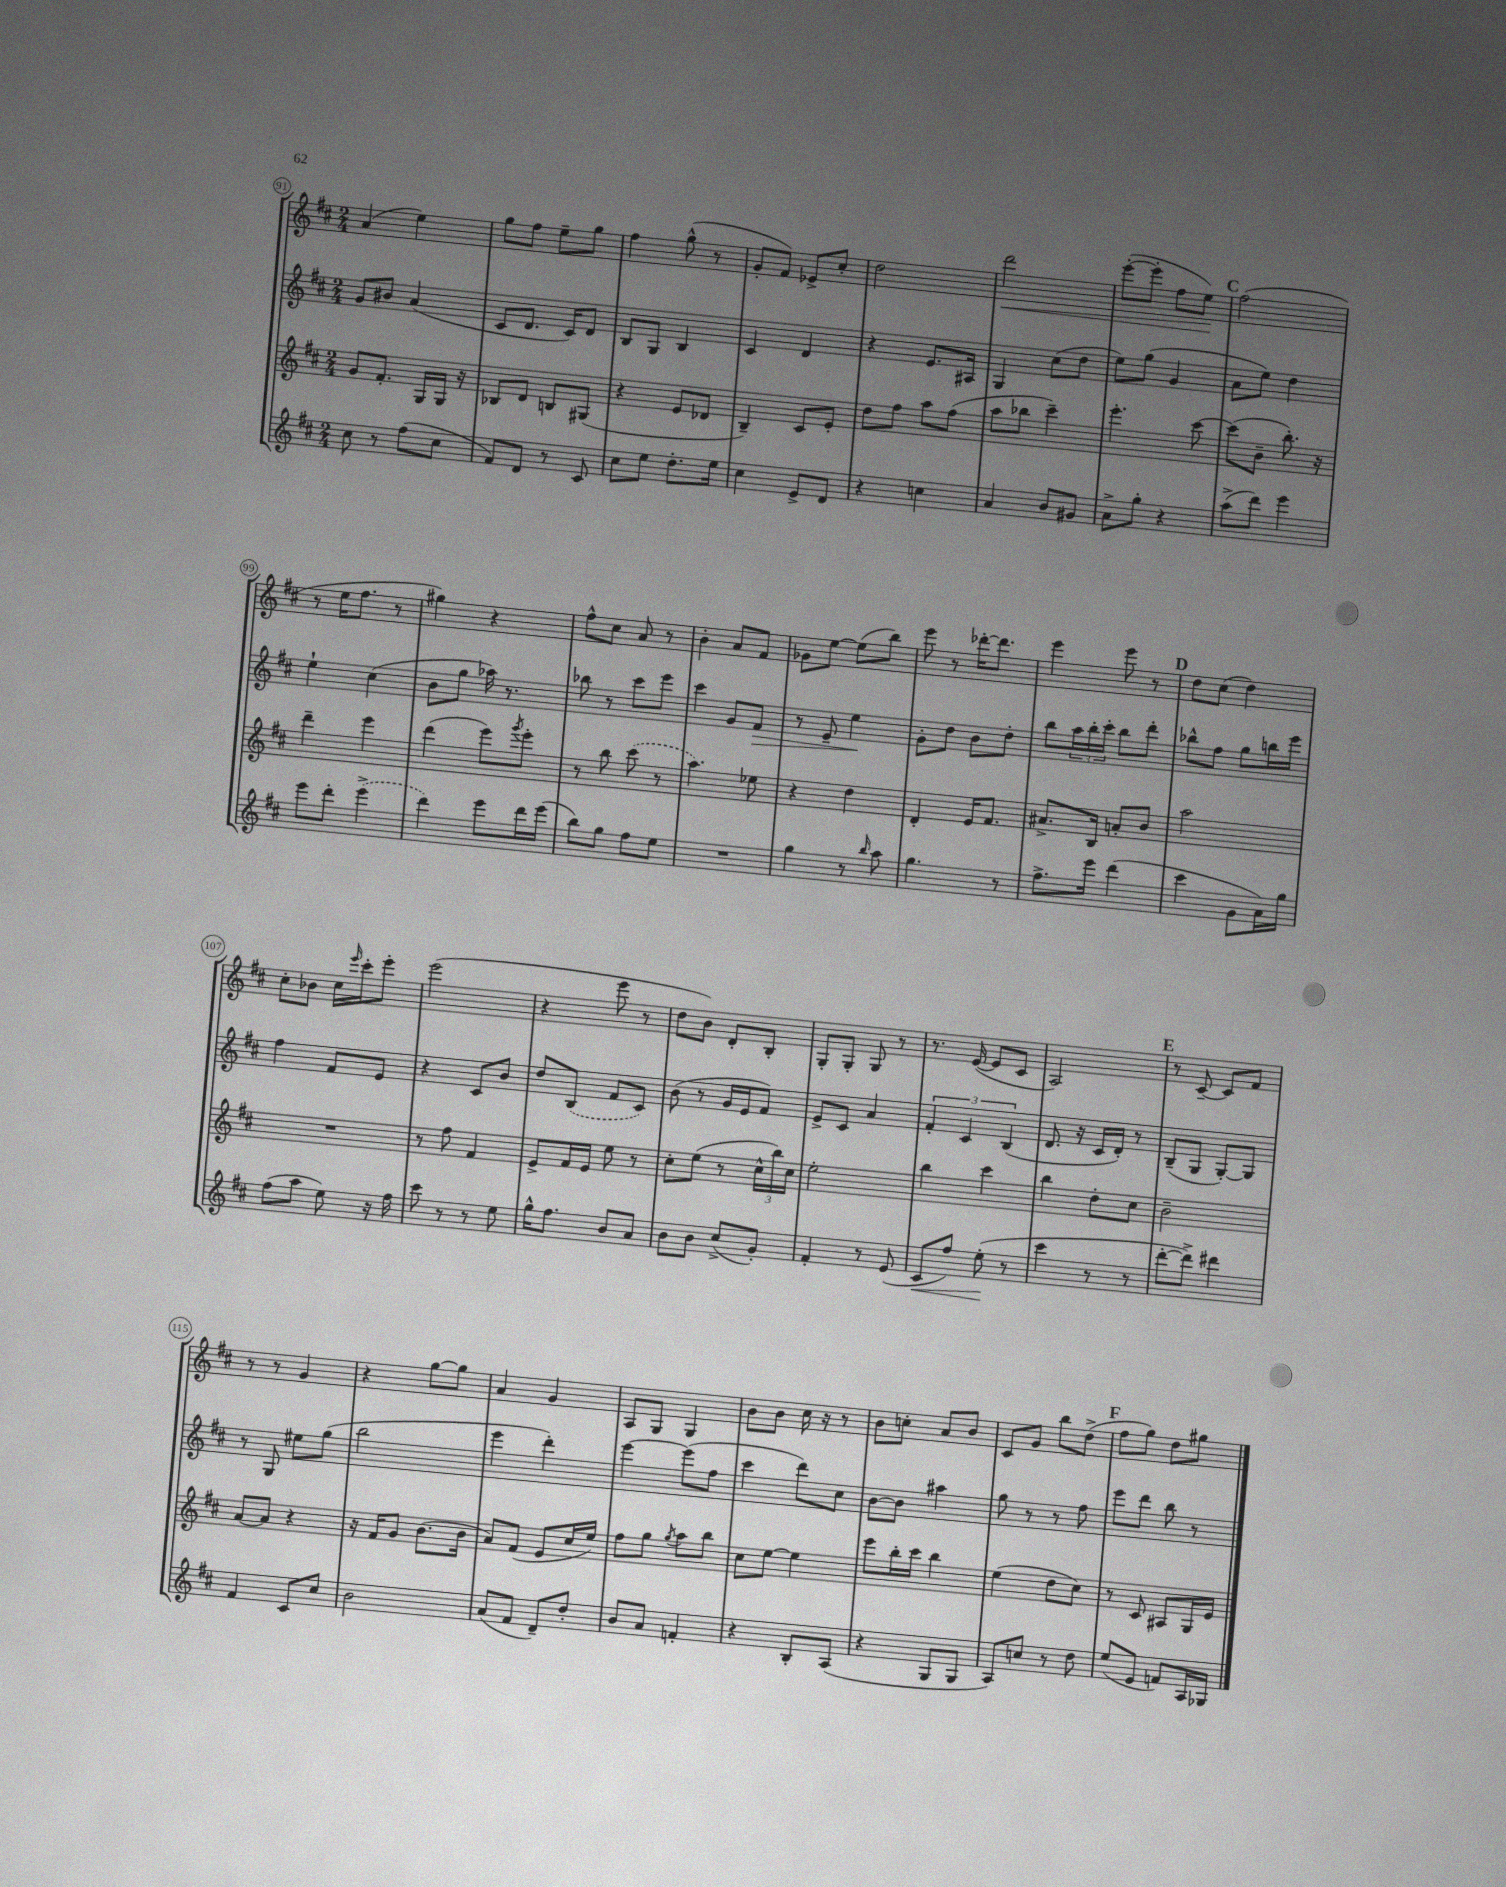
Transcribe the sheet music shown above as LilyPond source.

<<
\new StaffGroup <<
\new Staff = "s0" {
    \clef treble \key d \major \numericTimeSignature \time 2/4
    a'4( e''4) |
    g''8 fis''8 e''8-- g''8 |
    fis''4 g''8-^( r8 |
    g'8-. fis'8) ees'8-> cis''8-. |
    d''2 |
    d'''2\< |
    e'''8~-.( e'''8-. fis''8 e''8\!) |
    \mark \markup { \bold "C" } fis''2( |
    r8 e''16 fis''8. r8 |
    gis''4) r4 |
    fis''8-^ cis''8 a'8 r8 |
    b'4-. a'8 fis'8 |
    ges'8 e''8~ e''8( b''8) |
    e'''8 r8 des'''16~-. des'''8. |
    e'''4 e'''8 r8 |
    \mark \markup { \bold "D" } d''8 cis''8( d''4) |
    cis''8-. bes'8 cis''16 \grace { e'''16 } cis'''16-. e'''8-. |
    e'''2( |
    r4 e'''8 r8 |
    d''8 b'8) d'8-. b8-. |
    g8-. g8-. g8 r8 |
    r8. e'16~( e'8 cis'8 |
    a2) |
    \mark \markup { \bold "E" } r8 cis'8~-- cis'8 fis'8 |
    r8 r8 g'4 |
    r4 g''8~ g''8 |
    a'4 g'4 |
    a8 g8 g4 |
    b'8 b'8 cis''16 r16 r8 |
    b'8 c''8-. a'8 b'8 |
    cis'8 g'8 b''8 d''8->( |
    \mark \markup { \bold "F" } fis''8 g''8) d''8 gis''8 \bar "|." |
}
\new Staff = "s1" {
    \clef treble \key d \major \numericTimeSignature \time 2/4
    g'8 bis'8 a'4( |
    cis'8 d'8. cis'16) d'8 |
    b8 g8 b4 |
    cis'4 d'4 |
    r4 e'8. ais16 |
    g4 cis''8( d''8 |
    e''8) g''8( g'4 |
    \mark \markup { \bold "C" } a'8 e''8) d''4 |
    e''4-! cis''4( |
    b'8 g''8 aes''16) r8. |
    bes''8 r8 cis'''8 e'''8 |
    cis'''4 g'8 fis'8\> |
    r8 e'8-- e''4\! |
    g'8-. d''8 b'8 d''8-. |
    b''8 \tuplet 3/2 { a''16 b''16-. cis'''16-. } b''8 d'''8-. |
    \mark \markup { \bold "D" } bes''8-^ fis''8 g''8 b''16 e'''16 |
    fis''4 fis'8 e'8 |
    r4 cis'8 b'8 |
    d''8 \once \slurDashed b8( fis'8 cis'8) |
    b'8( r8 g'16 e'16 fis'8) |
    e'8-> cis'8 a'4 |
    \tuplet 3/2 { fis'4-. cis'4 b4( } |
    d'8. r16 cis'16 d'16-.) r8 |
    \mark \markup { \bold "E" } b8--( g8 g8~-.) g8 |
    r8 g8 eis''8 g''8( |
    b''2 |
    e'''4 d'''4-.) |
    e'''4~ e'''8( fis''8 |
    cis'''4 d'''8) cis''8 |
    b'8~ b'8 ais''4 |
    g''8 r8 r8 fis''8 |
    \mark \markup { \bold "F" } e'''8 d'''8 b''8 r8 \bar "|." |
}
\new Staff = "s2" {
    \clef treble \key d \major \numericTimeSignature \time 2/4
    g'8 fis'8.-. g16 g16 r16 |
    bes8 d'8 b8 gis8( |
    r4 e'8 des'8 |
    b4--) cis'8 e'8-. |
    d''8 fis''8 a''8 fis''8( |
    a''8 bes''8 cis'''4--) |
    e'''4.-. cis'''8~ |
    \mark \markup { \bold "C" } cis'''8( b'8-- b''8.-.) r16 |
    d'''4-- e'''4 |
    d'''4( e'''8) \acciaccatura { g'''8 } e'''8-. |
    r8 b''8 \once \slurDashed cis'''8( r8 |
    a''4.) ees''8 |
    r4 d''4 |
    d'4-. e'16 fis'8. |
    ais'8.-> b16 a'8-. b'8 |
    \mark \markup { \bold "D" } a''2 |
    R2 |
    r8 fis''8 fis'4 |
    e'8-> fis'16 e'16 e''8 r8 |
    cis''8-. e''8( r8 \tuplet 3/2 { cis''16-^ b''16) cis''16 } |
    e''2-. |
    b''4 cis'''4 |
    b''4 d''8-. cis''8 |
    \mark \markup { \bold "E" } b'2-- |
    a'8~ a'8 r4 |
    r16 fis'16 g'8 b'8.( b'16 |
    a'8) fis'8( e'8 cis''16 e''16) |
    fis''8 g''8 \acciaccatura { g''8 } a''8 b''8 |
    cis''8 e''8~ e''4 |
    e'''8 b''16-. cis'''16 b''4 |
    e''4( d''8 cis''8) |
    \mark \markup { \bold "F" } r8 cis'8 ais8 g16 e'16 \bar "|." |
}
\new Staff = "s3" {
    \clef treble \key d \major \numericTimeSignature \time 2/4
    cis''8 r8 fis''8( cis''8 |
    fis'8) d'8 r8 cis'8 |
    cis''8 e''8 d''8.-. e''16 |
    cis''4 e'8-> d'8 |
    r4 c''4 |
    a'4 b'8 gis'8 |
    a'8-> g''8-. r4 |
    \mark \markup { \bold "C" } a''8->( d'''8) e'''4 |
    e'''8 d'''8-. \once \slurDashed e'''4->( |
    d'''4) e'''8 d'''16 e'''16( |
    b''8) g''8 fis''8 e''8 |
    R2 |
    g''4 r8 \grace { b''16 } a''8 |
    g''4. r8 |
    fis''8.-> e'''16 d'''4( |
    \mark \markup { \bold "D" } cis'''4 g'8 a'16) g''16 |
    fis''8( a''8 e''8) r16 fis''16 |
    cis'''8 r8 r8 e''8 |
    g''16-^ fis''8. b'8 a'8 |
    b'8 b'8 cis''8->( g'8-.) |
    fis'4-. r8 e'8( |
    cis'8\< fis''8) e''8-.\!( r8 |
    cis'''4 r8 r8 |
    \mark \markup { \bold "E" } d'''8~-. d'''8->) dis'''4 |
    fis'4 cis'8 cis''8 |
    b'2 |
    a'8( fis'8 d'8--) d''8-. |
    b'8 a'8 f'4-. |
    r4 b8-. a8( |
    r4 g8 g8 |
    a8) c''8 r8 d''8 |
    \mark \markup { \bold "F" } e''8( e'8 f'8) a16 ges16 \bar "|." |
}
>>
>>
\layout { \context { \Score currentBarNumber = #91 \override BarNumber.stencil = #(make-stencil-circler 0.1 0.3 ly:text-interface::print) } }
